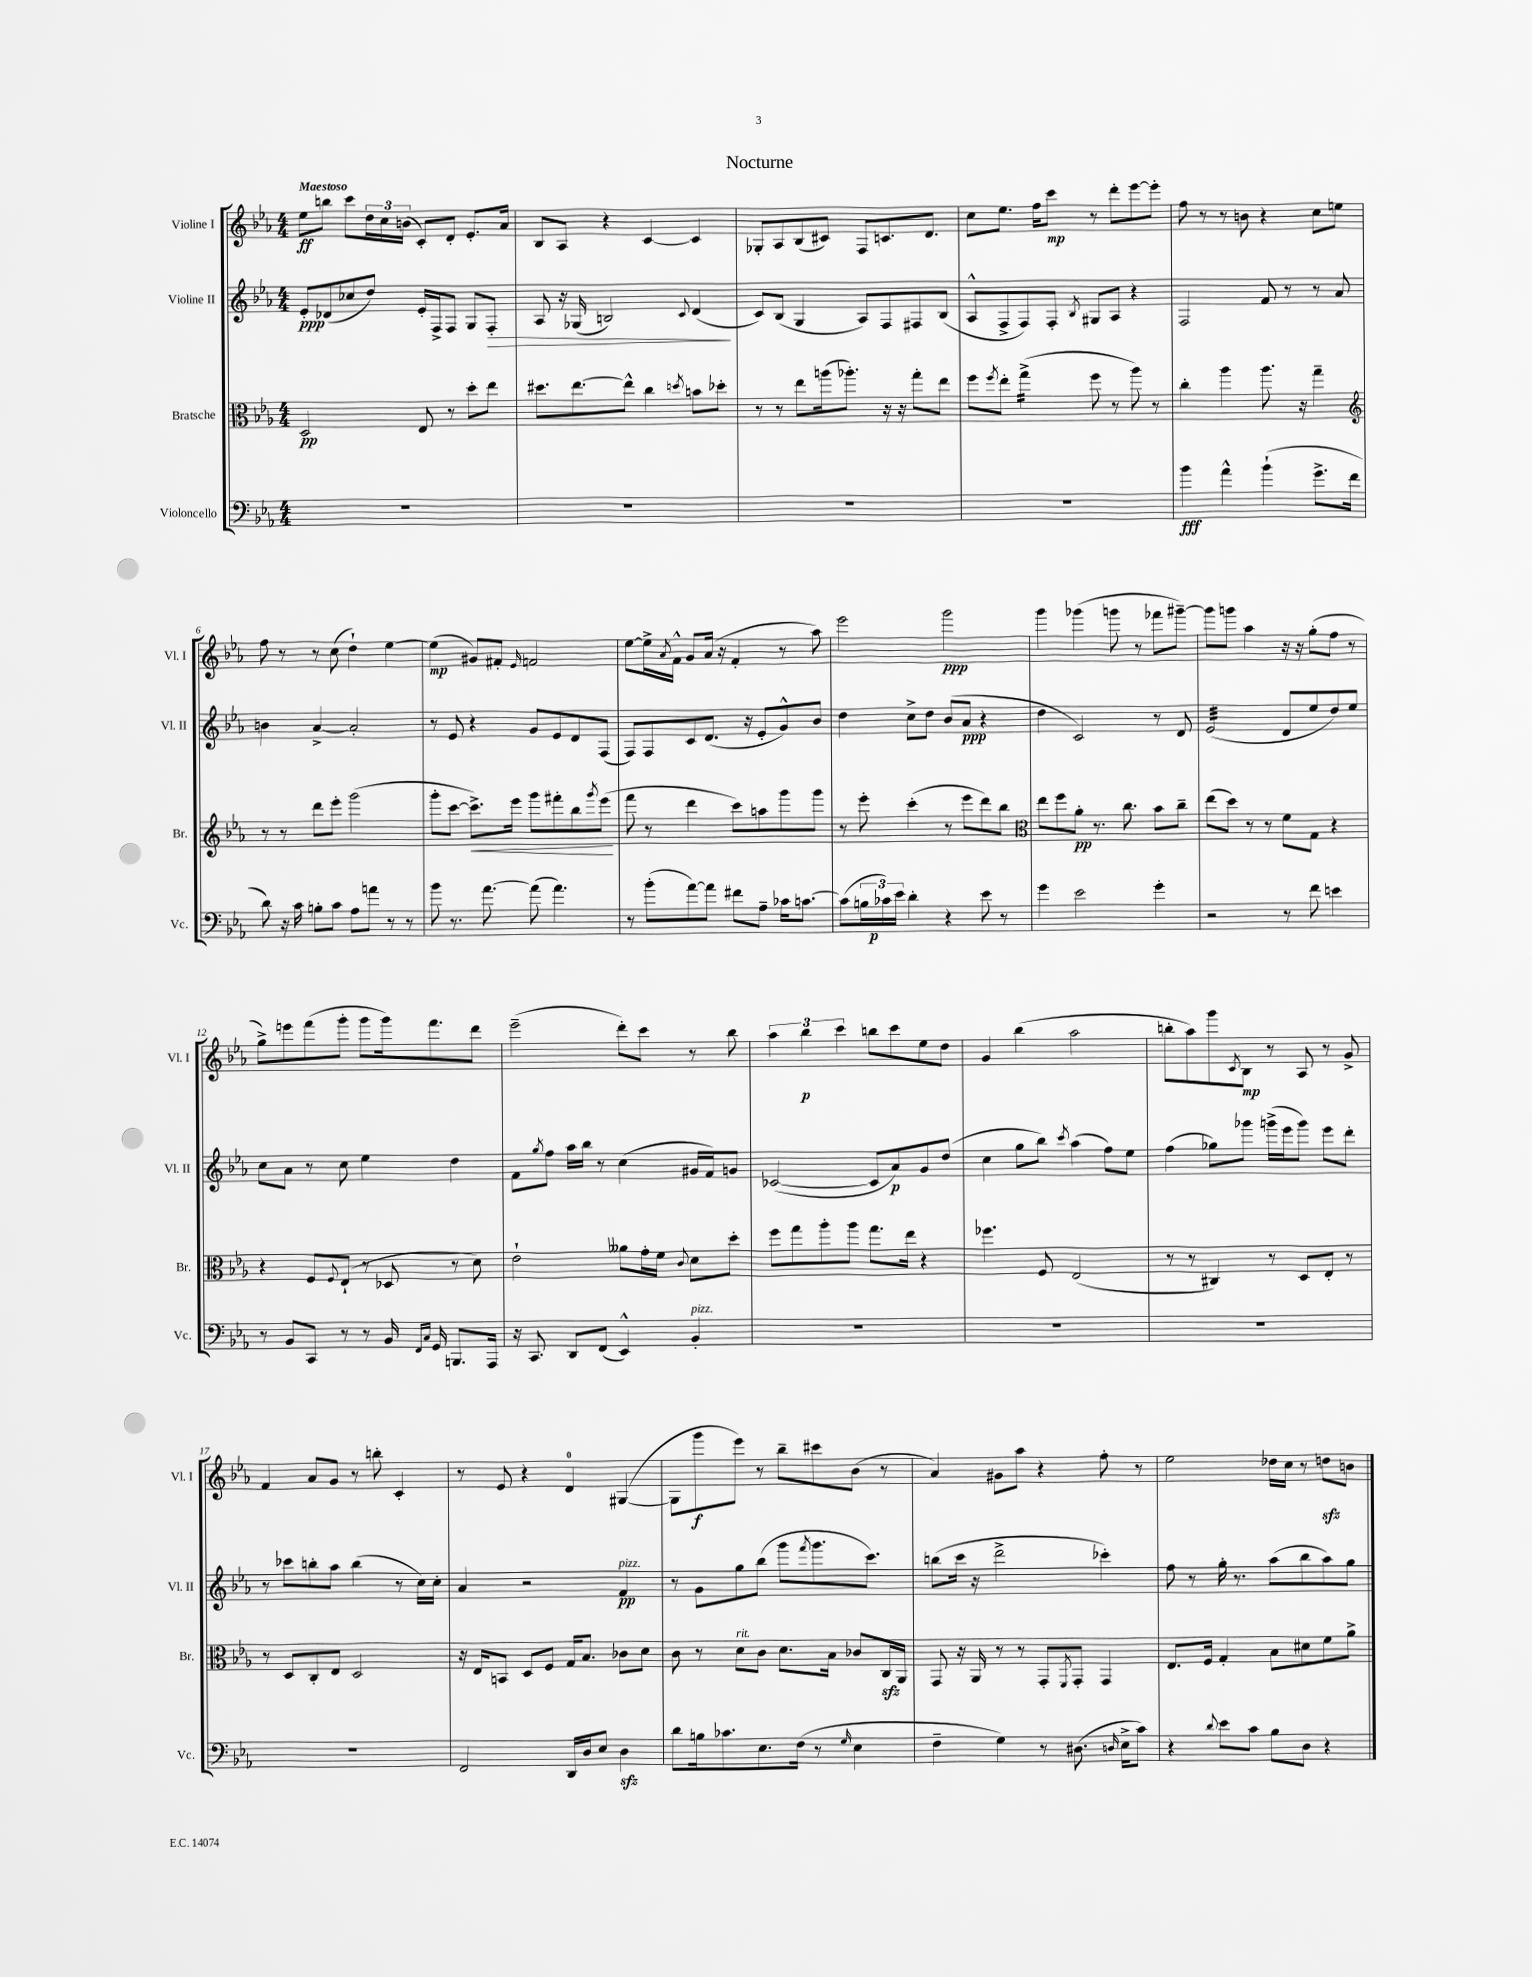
\header { title = "Nocturne" }
<<
\new StaffGroup <<
\new Staff = "s0" \with { instrumentName = "Violine I" shortInstrumentName = "Vl. I" } {
    \clef treble \key ees \major \numericTimeSignature \time 4/4 \tempo "Maestoso"
    ees''8\ff b''8 c'''8 \tuplet 3/2 { d''16 c''16 b'16( } c'8-.) d'8-. ees'8.-. aes'16 |
    bes8 aes8 r4 c'4~ c'4 |
    ges8-. aes8 bes8( cis'8) f8 c'8. d'8. |
    c''8 ees''8. f''16 c'''8\mp r8 d'''8-. ees'''8~ ees'''8-. |
    f''8 r8 r8 b'8 r4 c''8 e''8 |
    f''8 r8 r8 c''8( d''4-!) ees''4~ |
    ees''4\mp( gis'8) fis'8-. \grace { ees'16 } f'2 |
    ees''8~ ees''16-> \acciaccatura { aes'8 } f'16-^ g'8 aes'16( r16 f'4-. r8 aes''8) |
    ees'''2 g'''2\ppp |
    g'''4 ges'''4( g'''8 r8 fes'''8 gis'''8~--) |
    gis'''8 g'''8 aes''4 r16 r16 g''8-.( f''8 r8 |
    g''8->) e'''8 f'''8( g'''8-. g'''8 g'''16) f'''8. d'''8 |
    ees'''2--( d'''8-.) c'''8 r8 bes''8 |
    \tuplet 3/2 { aes''4 bes''4\p c'''4 } b''8 c'''8 ees''8 d''8 |
    g'4 bes''4( aes''2 |
    b''8-. aes''8) g'''8 \acciaccatura { c'8 } bes8\mp r8 aes8 r8 g'8-> |
    f'4 aes'8 g'8 r8 b''8-. c'4-. |
    r8 ees'8 r4 d'4-0 gis4~( |
    gis8 g'''8\f ees'''8) r8 bes''8-- cis'''8 bes'8( r8 |
    aes'4) gis'8 aes''8 r4 f''8-. r8 |
    ees''2 des''16 c''16 r8 d''8\sfz b'8 \bar "|." |
}
\new Staff = "s1" \with { instrumentName = "Violine II" shortInstrumentName = "Vl. II" } {
    \clef treble \key ees \major \numericTimeSignature \time 4/4
    ees'8-.\ppp des'8( ces''8 d''8) ees'16-. f16-> f8 g8 f8-.\> |
    aes8 r16 ges16( b2) \appoggiatura { c'8 } d'4\!( |
    c'8) bes8( g4 aes8) f8 fis8 bes8( |
    aes8-^ f8-> f8) f8-. \acciaccatura { bes8 } gis8 aes8 r4 |
    f2 f'8 r8 r8 aes'8 |
    b'4 aes'4~-> aes'2-. |
    r8 ees'8 r4 g'8 ees'8 d'8 f8( |
    f8) f8 c'8 d'8.( r16 ees'8-. g'8-^) bes'8 |
    d''4 c''8-> d''8 bes'8( aes'8\ppp r4 |
    d''4 c'2) r8 d'8 |
    ees'2:32( d'8 ees''8 d''8) ees''8 |
    c''8 aes'8 r8 c''8 ees''4 d''4 |
    f'8 \acciaccatura { g''8 } f''8 aes''16 bes''16 r8 c''4( gis'16 f'16) g'8 |
    ces'2~( ces'8 aes'8\p) g'8 d''8( |
    c''4 g''8 bes''8) \acciaccatura { c'''8 } aes''4( f''8) ees''8 |
    f''4( ges''8) ges'''8 g'''16->( ees'''16 g'''8) ees'''8 d'''8-. |
    r8 ces'''8 b''8-. aes''8 b''4( r8 c''16) c''16-. |
    aes'4 r2 f'4\pp^\markup { \italic "pizz." } |
    r8 g'8 g''8 bes''8( g'''8 \acciaccatura { f'''8 } g'''8. c'''8.) |
    b''8( c'''16 r16 d'''2-> ces'''4-.) |
    f''8 r8 g''16-. r8. aes''8( bes''8 aes''8) g''8 \bar "|." |
}
\new Staff = "s2" \with { instrumentName = "Bratsche" shortInstrumentName = "Br." } {
    \clef alto \key ees \major \numericTimeSignature \time 4/4
    d2\pp ees8 r8 d''8-. ees''8 |
    dis''8. ees''8.~ ees''8-^ c''4 \acciaccatura { d''8 } b'8 des''8-. |
    r8 r8 ees''8 a''16( aes''8.-.) r16 r16 g''8-. ees''8 |
    f''8 \acciaccatura { f''8 } ees''8-. g''4:16->( f''8 r8 aes''8) r8 |
    c''4-. aes''4 aes''8. r16 g''4-- |
    \clef treble r8 r8 d'''8 ees'''8-. g'''2( |
    g'''8-. c'''8~ c'''8.->\<) ees'''16 g'''8 fis'''8-. bes''8 \acciaccatura { g'''8 } ees'''8\!( |
    f'''8 r8 d'''4 c'''8) a''8 g'''8 g'''8 |
    r8 ees'''8-. c'''4-.( r8 ees'''8 d'''8) bes''8 |
    \clef alto ees''8 f''8 aes'8-.\pp r8. c''8. bes'8 c''8-- |
    ees''8( d''8) r8 r8 f'8 g8 r4 |
    r4 f8 \appoggiatura { f8 } ees8-!( r8 des8 r8 d'8) |
    ees'2-! aeses'8 g'16-. f'16 \appoggiatura { c'8 } d'8 d''8-. |
    f''8 g''8 aes''8-. aes''8 g''8. ees''16 r4 |
    fes''4. f8 ees2( |
    r8 r8 cis4) r8 d8 ees8-. r8 |
    r8 d8 c8-. ees8 d2 |
    r16 ees16 b,8 d8 f8 g16 bes8. ces'8 d'8 |
    c'8 r8 d'8^\markup { \italic "rit." } c'8 d'8. bes16 ces'8 c16\sfz aes,16 |
    g,8 r16 aes,16 r8 r8 g,8-. \acciaccatura { f,8 } g,8-. g,4 |
    ees8. f16 g4-. bes8 dis'8 f'8 aes'8-> \bar "|." |
}
\new Staff = "s3" \with { instrumentName = "Violoncello" shortInstrumentName = "Vc." } {
    \clef bass \key ees \major \numericTimeSignature \time 4/4
    R1 |
    R1 |
    R1 |
    R1 |
    bes'4\fff aes'4-^ bes'4-!( g'8.-> f'16 |
    d'8) r16 c'16 b8-. c'8 aes8 a'8 r8 r8 |
    bes'8 r8. aes'8.~ aes'8( aes'4.) |
    r8 bes'8-.( aes'8~) aes'8 fis'8 aes8-- ces'16 c'8.~ |
    c'8( \tuplet 3/2 { b16 ces'16\p) ees'16 } d'4-. r4 ees'8 r8 |
    g'4 ees'2 g'4-. |
    r2 r8 f'8 e'4 |
    r8 bes,8 c,8 r8 r8 bes,16 \grace { f,16 c16 } g,16 b,,8. aes,,16 |
    r16 c,8. d,8 f,8( ees,4-^) bes,4-.^\markup { \italic "pizz." } |
    R1 |
    R1 |
    R1 |
    R1 |
    f,2 d,16 d16 ees8 d4\sfz |
    d'8 b16 ces'8. ees8. f16( r8 \grace { g16 } ees4 |
    f4-- g4) r8 dis8.( \grace { d16 } ees16-> c'8) |
    r4 \appoggiatura { d'8 } ees'8 c'8 bes8 d8 r4 \bar "|." |
}
>>
>>
